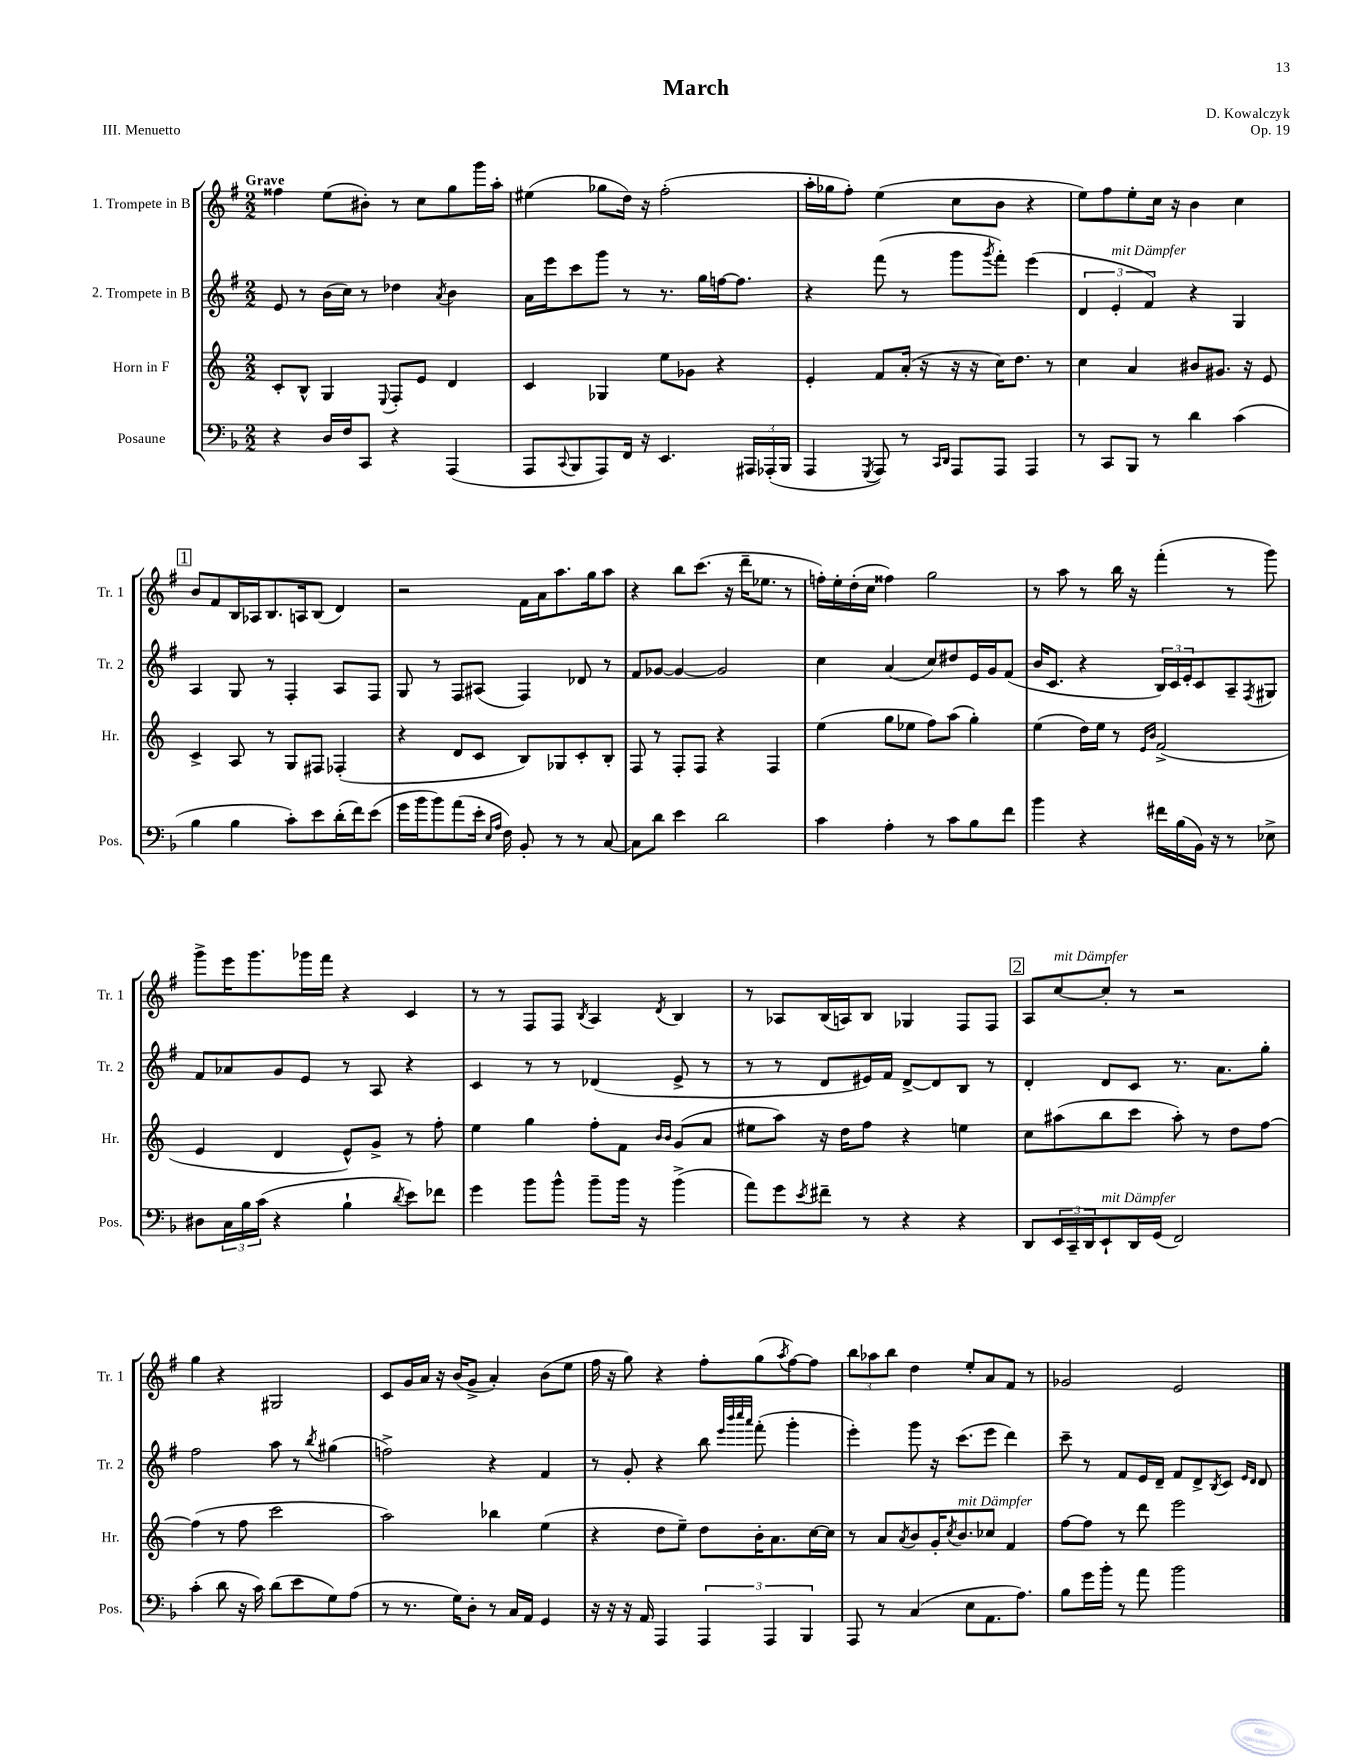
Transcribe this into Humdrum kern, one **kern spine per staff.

**kern	**kern	**kern	**kern
*staff4	*staff3	*staff2	*staff1
*clefF4	*clefG2	*clefG2	*clefG2
*k[b-]	*k[]	*k[f#]	*k[f#]
*M2/2	*M2/2	*M2/2	*M2/2
4r	8c'	8e	4ff##
.	8B^^	8r	.
16D	4G	(16b	(8ee
16F	.	16cc)	.
8CC	.	8r	8b#')
.	8qqE	.	.
4r	8F'	4dd-	8r
.	8e	.	8cc
.	.	8qa	.
(4AAA	4d	4b	8gg
.	.	.	16ggg
.	.	.	16aa'
=	=	=	=
8AAA	4c	16a	(4ee#
.	.	16eee	.
8qqCC	.	.	.
8BBB-	.	8ccc	.
8AAA)	4G-	8ggg	8gg-
16FF	.	8r	16dd)
16r	.	.	16r
4.EE	8ee	8.r	(2ff#'
.	8g-	.	.
.	.	16gg	.
.	4r	[16ff	.
.	.	8.ff]	.
24AAA#	.	.	.
(24AAA-'	.	.	.
24BBB-	.	.	.
=	=	=	=
4AAA	4e'	4r	16aa'
.	.	.	16gg-
.	.	.	8ff#')
8qGGG	.	.	.
8AAA)	8f	(8fff#	(4ee
8r	(16a'	8r	.
.	16r	.	.
16qqCC	.	.	.
16qqDD	.	.	.
8AAA	16r	8ggg	8cc
.	16r	.	.
.	.	8qggg	.
8AAA	16cc)	8fff#')	8b
.	8.dd	.	.
4AAA	.	(4eee	4r
.	8r	.	.
=	=	=	=
8r	4cc	6d	8ee)
8CC	.	.	8ff#
.	.	6e'	.
8BBB-	4a	.	8ee'
.	.	6f#)	.
8r	.	.	16cc
.	.	.	16r
4d	8b#	4r	4b
.	8.g#	.	.
(4c	.	4G	4cc
.	16r	.	.
.	8e	.	.
=	=	=	=
4B-	4c^	4A	8b
.	.	.	8f#
4B-	8A	8G	16B
.	.	.	16A-
.	8r	8r	8.B
8c')	8G	4F#'	.
.	.	.	16A
8e	8F#	.	(8B
(16d'	(4F-'	8A	4d)
16f)	.	.	.
(8e	.	8F#	.
=	=	=	=
16g	4r	8G	2r
16b-	.	.	.
8b-)	.	8r	.
(8a	8d	8F#	.
16e'	8c	(8A#	.
16qqE	.	.	.
16qqA	.	.	.
16F)	.	.	.
8BB-'	8B)	4F#)	16f#
.	.	.	16a
8r	8G-	.	8.aa
8r	8c'	8d-	.
.	.	.	16gg
[8C	8B'	8r	8aa
=	=	=	=
8C]	8F	8f#	4r
8d	8r	[8g-	.
4e	8F'	4g-_	8bb
.	8F	.	(8.ccc
2d	4r	2g-]	.
.	.	.	16r
.	.	.	16ddd~
.	.	.	8.ee-
.	4F	.	.
.	.	.	8r
=	=	=	=
4c	(4ee	4cc	16ff')
.	.	.	16ee'
.	.	.	(16dd'
.	.	.	16cc
4A'	8gg	(4a	4ff##)
.	8ee-	.	.
8r	8ff)	8cc)	2gg
8c	(8aa	8dd#	.
8B-	4gg')	16e	.
.	.	16g	.
8f	.	(8f#	.
=	=	=	=
4b-	(4ee	16b	8r
.	.	8.c	.
.	.	.	8aa
4r	16dd)	4r	8r
.	16ee	.	.
.	8r	.	16bb
.	.	.	16r
.	16qqe	.	.
.	16qqb	.	.
16f#	(2f^	24B)	(4fff#'
.	.	24c	.
(16B-	.	.	.
.	.	24e'	.
16BB-)	.	8c	.
16r	.	.	.
8r	.	8A~	8r
.	.	8qF#	.
8E-^	.	8G#	8ggg)
=	=	=	=
8D#	4e	8f#	8ggg^
24C	.	8a-	16eee
24B-	.	.	.
.	.	.	8.ggg
(24c	.	.	.
4r	4d	8g	.
.	.	8e	16ggg-
.	.	.	16fff#
4B-`	8e^^)	8r	4r
.	8g^	8A	.
8qd	.	.	.
8e)	8r	4r	4c
8f-	8ff'	.	.
=	=	=	=
4g	4ee	4c	8r
.	.	.	8r
8b-	4gg	8r	8F#
8b-^^	.	8r	8F#
.	.	.	8qB
8b-~	8ff'	(4d-	4A
16b-	8f	.	.
16r	.	.	.
.	16qqb	.	.
.	16qqb	.	8qd
(4b-^	(8g	8e^	4B
.	8a	8r	.
=	=	=	=
8a)	8ee#	8r	8r
8g	8aa)	8r	8A-
8qe	.	.	.
8f#~	16r	8d	(16B
.	16dd	.	16A)
8r	8ff	16e#)	8B
.	.	16f#	.
4r	4r	[8d^	4G-
.	.	8d]	.
4r	4ee	8B	8F#
.	.	8r	8F#
=	=	=	=
8DD	8cc	4d'	8A
24EE	(8aa#	.	[8cc
24CC~	.	.	.
24DD	.	.	.
8EE`	8bb	8d	8cc']
16DD	8ccc	8c	8r
(16GG	.	.	.
2FF)	8aa#')	8.r	2r
.	8r	.	.
.	.	8.a	.
.	8dd	.	.
.	[8ff	8gg'	.
=	=	=	=
(4c'	(4ff]	2ff#	4gg
8d	8r	.	4r
16r	8ff	.	.
16c)	.	.	.
(8d	2ccc	8aa	2G#
8e	.	8r	.
.	.	8qbb	.
8G)	.	(4gg#	.
(8A	.	.	.
=	=	=	=
8r	2aa)	2ff^)	8c
8.r	.	.	16g
.	.	.	16a
.	.	.	16r
16G)	.	.	(16b
8D'	.	.	8g^
8r	4bb-	4r	4a')
16C	.	.	.
16AA	.	.	.
4GG	(4ee	4f#	(8b
.	.	.	8ee
=	=	=	=
16r	4r	8r	16ff#
16r	.	.	16r
16r	.	8g'	8gg)
16AA	.	.	.
4AAA	8dd	4r	4r
.	8ee~)	.	.
6AAA	8dd	8bb	8ff#'
.	.	32qqeee	.
.	.	32qqbbb	.
.	.	32qqcccc	.
.	.	32qqaaa	.
.	16b'	(8fff#'	(8gg
6AAA	.	.	.
.	8.a	.	.
.	.	.	8qaa
.	.	4ggg'	[8ff#)
6BBB-	.	.	.
.	[16cc	.	8ff#]
.	16cc]	.	.
=	=	=	=
8AAA	8r	4eee')	12bb
.	.	.	12aa-
8r	8a	.	.
.	.	.	12bb
.	8qa	.	.
(4C	8b	8ggg	4dd
.	16g'	16r	.
.	8qcc	.	.
.	8.b	(8.ccc	.
8E	.	.	8ee'
8.AA	8cc-	8eee	8a
.	4f	4ddd)	8f#
8.A)	.	.	.
.	.	.	8r
=	=	=	=
8B-	[8ff	8ccc~	2g-
16g	8ff]	8r	.
16b-'	.	.	.
8r	8r	8f#	.
8a	8ddd	16e	.
.	.	16d~	.
2b-	2eee	8f#	2e
.	.	8d^	.
.	.	8qB	.
.	.	8c	.
.	.	16qqe	.
.	.	16qqd	.
.	.	8d	.
==	==	==	==
*-	*-	*-	*-
